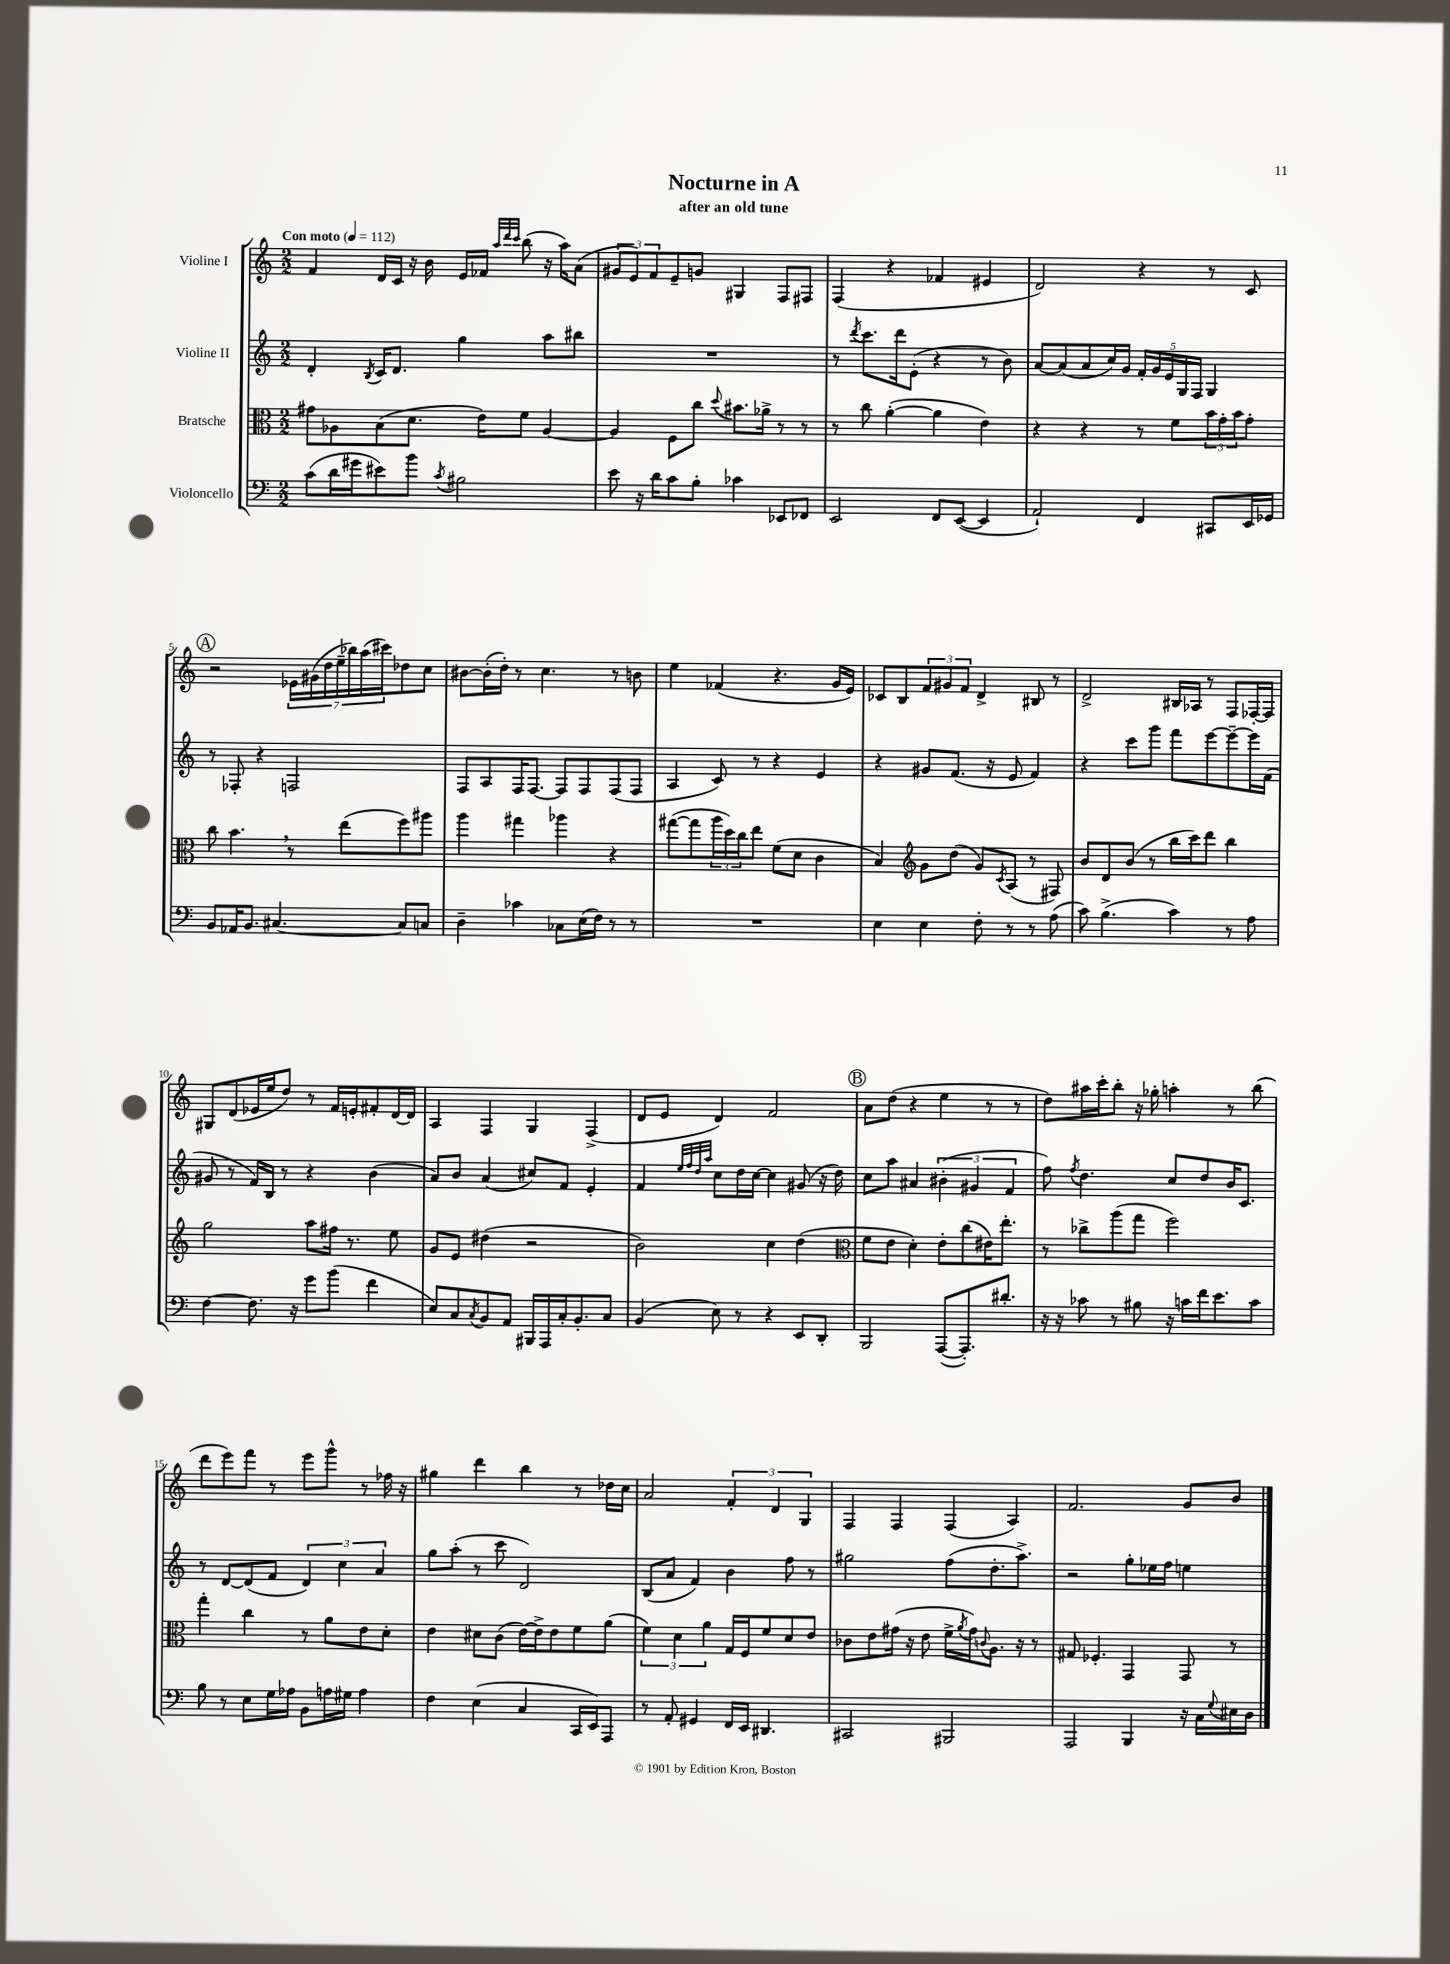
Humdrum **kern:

**kern	**kern	**kern	**kern
*staff4	*staff3	*staff2	*staff1
*clefF4	*clefC3	*clefG2	*clefG2
*k[]	*k[]	*k[]	*k[]
*M2/2	*M2/2	*M2/2	*M2/2
*MM112	*MM112	*MM112	*MM112
(8c\L	8g#\L	4d'/	4f/
16d\L	8A-\	.	.
16g#\J	.	.	.
.	.	8qB/	.
8e#\)	(8B\	16c/LK	16d/LL
.	.	8.d/J	16c/JJ
8b\J	8.d\J	.	16r
.	.	.	16b\
8qc/	.	.	.
2B#\	.	4gg\	16e/LL
.	16e\LK)	.	16f-/JJ
.	.	.	32qqaa/LLL
.	.	.	32qqddd/
.	.	.	32qqccc/JJJ
.	8f\J	.	(8bb\
.	[4A-/	8aa\L	16r
.	.	.	16aa\LK)
.	.	8bb#\J	(8a\J
=	=	=	=
8e\	4A-/]	1r	12g#/L
.	.	.	12e/)
16r	.	.	.
.	.	.	12f/
16d\LK	.	.	.
8c\	8F\L	.	8e~/
8B'\J	8cc\J	.	8g/J
.	8qqdd/	.	.
4c-\	8.b#\L	.	4G#/
.	16a-^\Jk	.	.
8EE-/L	8r	.	8F/L
8FF-/J	8r	.	8F#/J
=	=	=	=
2EE/	8r	8r	(4F/
.	.	8qddd/	.
.	8cc\	8.ccc\L	.
.	([4a'\	.	4r
.	.	16ddd\k	.
.	.	(8e'\J	.
8FF/L	4a\]	4r	4f-/
([8EE/J	.	.	.
4EE/]	4e\)	8r	4e#/
.	.	8b\)	.
=	=	=	=
2AA`/)	4r	[8a/L	2d/)
.	.	(8a/]	.
.	4r	8a/	.
.	.	16cc/L)	.
.	.	16g/JJ	.
4FF/	8r	20f'/LL	4r
.	.	20g/	.
.	.	20e/	.
.	8f\L	.	.
.	.	20G/	.
.	.	20F/JJ	.
8CC#/L	24b\L	4G/	8r
.	24g'\	.	.
.	24b\J	.	.
16EE/L	8g'\J	.	8c/
16GG-/JJ	.	.	.
=	=	=	=
8BB/L	8cc\	8r	2r
16AA-/K	4.b\	8F-'/	.
8.BB/J	.	.	.
.	.	4r	.
[4.C#/	.	.	.
.	8r	2F/	28e-\LL
.	.	.	(28g#\
.	.	.	28dd\
.	.	.	28ee~\
.	(8ee\L	.	.
.	.	.	28bb-\)
.	.	.	(28aa\
.	.	.	28ccc#\J)
8C#/]L	8ff\)	.	8dd-\
8C/J	8aa#\J	.	8cc\J
=	=	=	=
4D~\	4aa\	8F/L	[8b#\L
.	.	8A/	(16b#'\]L
.	.	.	16dd'\JJ)
4c-\	4gg#\	16F/K	8r
.	.	[8.F/J	.
.	.	.	4.cc\
8C-\L	4aa-\	8F/]L	.
(16E\L	.	8F/	.
16F\JJ)	.	.	.
8r	4r	(8F/	8r
8r	.	8F/J	8b\
=	=	=	=
1r	([8gg#\L	4A/	4ee\
.	8gg#\]	.	.
.	24aa\L	8c/)	(4f-/
.	24dd\)	.	.
.	24cc\J	.	.
.	8ee\J	8r	.
.	(8f\L	4r	4.r
.	8d\J	.	.
.	4c\	4e/	.
.	.	.	16g/LL
.	.	.	16e/JJ)
=	=	=	=
4E\	4B/)	4r	8c-/L
.	.	.	8B/
*	*clefG2	*	*
4E\	8g\L	8g#/L	12f/
.	.	.	12g#/
.	(8dd\J	(8.f/J	.
.	.	.	12f/J
8F'\	8g/L)	.	4d^/
.	.	16r	.
.	8qc/	.	.
8r	(8A/J	8e/	.
8r	8r	4f/)	8B#/
(8A\	8F#/)	.	8r
=	=	=	=
8c\)	8b/L	4r	2d^/
(4.B^\	8d/	.	.
.	(8b/J	8ccc\L	.
.	8r	8ggg\J	.
4c\)	16bb\LL	8fff\L	16B#/LL
.	16ccc\J)	.	16A-/JJ
.	8ddd\J	[8eee\	8r
8r	4bb\	8eee~\_	8F/L
8A\	.	16eee\]L	[16F-'/L
.	.	(16f\JJ	16F-/]JJ
=	=	=	=
[4F\	2gg\	8g#/	8G#/L
.	.	8r	(8d/
8.F\]	.	16f/LL)	16e-/L
.	.	16B/JJ	16ee/J
.	.	8r	8dd/J)
16r	.	.	.
8g\L	8aa\L	4r	8r
(8b\J	16ff#\Jk	.	16f/LL
.	8.r	.	16e'/J
4f\	.	(4b\	8f#'/
.	8ee\	.	[16d/L
.	.	.	16d/]JJ
=	=	=	=
8E/L)	8g/L	8a/L)	4A/
8C/	8e/J	8b/J	.
8qC/	.	.	.
8BB/	(4dd#\	(4a/	4F/
8AA/J	.	.	.
16BBB#/LL	2r	8cc#/L)	4G/
16AAA/	.	.	.
16C'/J	.	8f/J	.
8.BB'/	.	.	.
.	.	4e'/	(4F^/
8C/J	.	.	.
=	=	=	=
(4BB/	2b\)	4f/	8d/L
.	.	.	8e/J
.	.	32qqee/LLL	.
.	.	32qqff/	.
.	.	32qqdd/	.
.	.	32qqaa/JJJ	.
8E\)	.	8cc\L	4d/)
8r	.	16dd\L	.
.	.	[16cc\JJ	.
4r	4cc\	4cc\]	2f/
8EE/L	(4dd\	(8g#/	.
8DD'/J	.	16r	.
.	.	16dd\)	.
=	=	=	=
*	*clefC3	*	*
2BBB/	8f\L	8cc\L	8a\L
.	8e\J	8aa\J	(8dd\J
.	4d'\)	4a#/	4r
([8AAA/L	8e'\L	(6b#'\	4ee\
8.AAA'/])	(8cc\	.	.
.	.	6g#/	.
.	16e#\K)	.	8r
8.d#'/J	8.ee'\J	.	.
.	.	6f/	.
.	.	.	8r
=	=	=	=
16r	8r	8ff\)	8dd\L)
16r	.	.	.
.	.	8qff/	.
8c-\	8cc-^\L	4.dd\	16aa#\L
.	.	.	16ccc'\J
8r	(8aa\	.	8bb'\J
8B#\	8gg\J	.	16r
.	.	.	16gg-'\
16r	2ff\)	8cc/L	4aa'\
16c\LL	.	.	.
16f\J	.	8dd/	.
8.e\	.	.	.
.	.	16b/K	8r
.	.	8.c/J	.
8c\J	.	.	(8bb\
=	=	=	=
8B\	4gg'\	8r	8ddd\L
8r	.	[8d/L	8eee\)
8E\L	4cc\	(8d/]	8fff\J
16G\L	.	8f/J	8r
16A-\JJ	.	.	.
8BB\L	8r	6d/)	8eee\L
16A\L	8a\L	.	8ggg^^\J
.	.	6cc\	.
16G#\JJ	.	.	.
4A\	8e\	.	8r
.	.	6a/	.
.	8d'\J	.	16ff-\
.	.	.	16r
=	=	=	=
4F\	4e\	8gg\L	4gg#\
.	.	(8aa'\J	.
(4E\	8d#\L	8r	4ddd\
.	(8c\J	8ccc\	.
4C/	[16e\LL)	2d/)	4bb\
.	16e^\]J	.	.
.	8e\	.	.
16CC/LL	8f\	.	8r
16EE/J)	.	.	.
8AAA/J	(8a\J	.	16dd-\LL
.	.	.	16cc\JJ
=	=	=	=
8r	6f\)	(8B/L	2a/
8AA'/	.	8a/J	.
.	6d\	.	.
4GG#/	.	4f/)	.
.	6a\	.	.
16FF/LL	16G/LL	4b\	6f'/
16EE/JJ	16F/J	.	.
4.DD#/	8f/	.	.
.	.	.	6d/
.	8d/	8ff\	.
.	.	.	6G/
.	8e/J	8r	.
=	=	=	=
2CC#/	8c-\L	2gg#\	4F/
.	8e\	.	.
.	(16g#\Jk	.	4F/
.	16r	.	.
.	8e\	.	.
2BBB#/	16f^\LL	(8ff\L	(4F/
.	8qa/	.	.
.	16g#\J)	.	.
.	8qqc/	.	.
.	8.A\J	8.dd'\	.
.	.	.	4A/)
.	16r	8.aa^\J)	.
.	8r	.	.
=	=	=	=
2AAA/	8G#/	2r	2.f/
.	4.F-'/	.	.
4BBB/	4GG/	8gg'\L	.
.	.	16ee-\L	.
.	.	16ff\JJ	.
16r	8GG/	4ee\	8g/L
16C\LL	.	.	.
8qqG/	.	.	.
16E#\	8r	.	8b/J
16D\JJ	.	.	.
==	==	==	==
*-	*-	*-	*-
